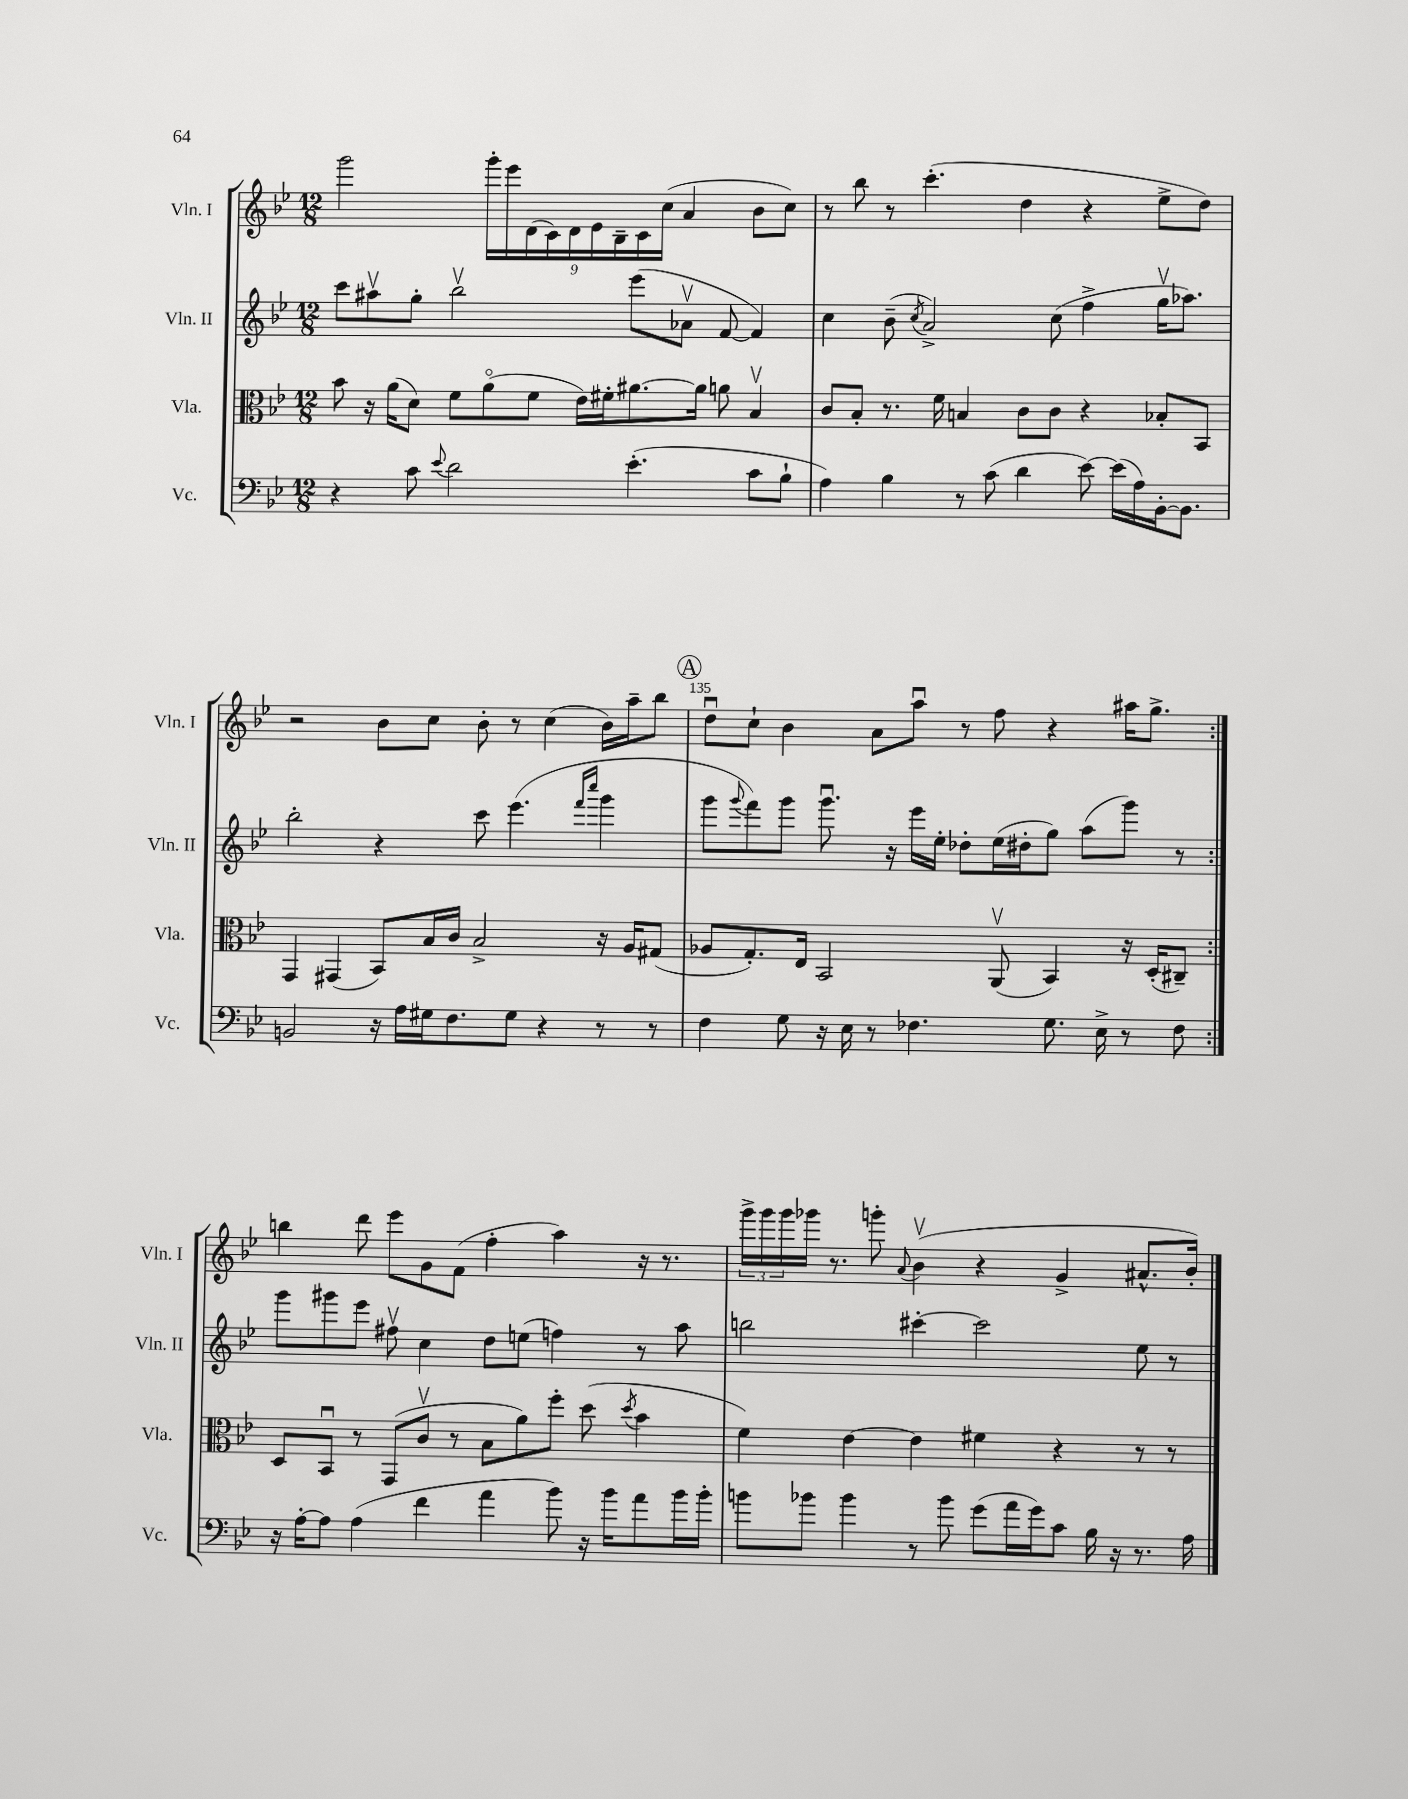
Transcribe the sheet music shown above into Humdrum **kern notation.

**kern	**kern	**kern	**kern
*part4	*part3	*part2	*part1
*staff4	*staff3	*staff2	*staff1
*I"Vc.	*I"Vla.	*I"Vln. II	*I"Vln. I
*I'Vc.	*I'Vla.	*I'Vln. II	*I'Vln. I
*clefF4	*clefC3	*clefG2	*clefG2
*k[b-e-]	*k[b-e-]	*k[b-e-]	*k[b-e-]
*M12/8	*M12/8	*M12/8	*M12/8
=132	=132	=132	=132
4r	8b-\	8ccc\L	2ggg\
.	16r	8aa#Xv\	.
.	(16a\KL	.	.
8c\	8d\J)	8gg'\J	.
8qqe-/	.	.	.
2d\	8f\L	2bb-v\	.
.	(8a\	.	18ggg'\LL
.	.	.	18eee-\
.	.	.	(18d\
.	8f\J	.	.
.	.	.	18c\)
.	.	.	18d\
.	16e-\LL)	.	.
.	.	.	18e-\
.	16f#X'\J	.	.
.	.	.	18B-~\
(4.e-'\	[8.a#X\	(8eee-\L	.
.	.	.	18c\
.	.	.	(18cc\JJ
.	.	8a-Xv\J	4a/
.	16a#\Jk]	.	.
.	8an\	[8f/	.
8c\L	4B-v/	4f/])	8b-\L
8B-`\J	.	.	8cc\J)
=133	=133	=133	=133
4A\)	8c/L	4cc\	8r
.	8B-'/J	.	8bb-\
4B-\	8.r	(8b-~\	8r
.	.	8qcc/	.
.	.	2a^/)	(4.ccc'\
.	16f\	.	.
8r	4Bn/	.	.
(8c\	.	.	.
4d\	8c\L	.	4dd\
.	8c\J	(8cc\	.
[8e-\)	4r	4ff^\	4r
(16e-\LL]	.	.	.
16A\)	.	.	.
[16BB-'\J	8B-X'/L	16ggv\KL	8ee-^\L
8.BB-\J]	.	8.aa-X\J)	.
.	8BB-/J	.	8dd\J)
!!LO:LB:g=z
=134	=134	=134	=134
2BBn/	4GG/	2bb-'\	2r
.	(4GG#X/	.	.
16r	8BB-/L)	4r	8b-\L
16A\LL	.	.	.
16G#X\J	16B-/L	.	8cc\J
8.F\	16c/JJ	.	.
.	2B-^/	8ccc\	8b-'\
8G#\J	.	(4.eee-\	8r
4r	.	.	(4cc\
.	.	16qqfff/LL	.
.	.	16qqcccc/JJ	.
8r	16r	4ggg\	16b-\LL)
.	16A/KL	.	16aa~\J
8r	(8G#X/J	.	8bb-\J
!!LO:REH:place=s1:t=A
=135	=135	=135	=135
4F\	8A-X/L	8ggg\L	8ddu\L
.	.	8qqggg/	.
.	8.G'/)	8fff\)	8cc`\J
8G\	.	8ggg\J	4b-\
.	16E-/Jk	.	.
16r	2BB-/	8.gggu\	.
16E-\	.	.	.
8r	.	.	8a\L
.	.	16r	.
4.F-X\	.	16eee-\LL	8aau\J
.	.	16ee-'\JJ	.
.	.	8dd-X'\L	8r
.	(8AAv/	(16ee-\L	8ff\
.	.	16dd#X'\J	.
8.G\	4BB-/)	8gg\J)	4r
.	.	(8aa\L	.
16E-^\	.	.	.
8r	16r	8ggg\J)	16aa#X\KL
.	(16D'/KL	.	8.gg^\J
8F-\	8C#X~/J)	8r	.
!!LO:LB:g=z
=136:|!	=136:|!	=136:|!	=136:|!
16r	8D/L	8ggg\L	4bbn\
[16A'\KL	.	.	.
8A\J]	8BB-u/J	8ggg#X\	.
(4A\	8r	8eee-\J	8ddd\
.	(8GG/L	8ff#Xv\	8eee-\L
4f\	8cv/J	4cc\	8g\
.	8r	.	(8f\J
4a\	8B-\L	8dd\L	4ff'\
.	8a\)	(8een\J	.
8b-\)	8ff'\J	4ffn\)	4aa\)
16r	(8dd\	.	.
16b-\KL	.	.	.
.	8qdd/	.	.
8a\	4b-\	8r	16r
.	.	.	8.r
16b-\L	.	8aa\	.
16b-'\JJ	.	.	.
=137	=137	=137	=137
8bn\L	4f\)	2bbn\	24ggg^\LL
.	.	.	24ggg\
.	.	.	24ggg\
8b-X\J	.	.	16ggg-X\JJ
.	.	.	8.r
4b-\	[4e-\	.	.
.	.	.	8gggn'\
.	.	.	8qqa/
8r	4e-\]	[4ccc#X'\	(4b-v\
8b-\	.	.	.
(8g\L	4f#X\	2ccc#\]	4r
16a\L	.	.	.
16g\J)	.	.	.
8c\J	4r	.	4g^/
16B-\	.	.	.
16r	.	.	.
8.r	8r	8ee-\	8.a#X^^/L
.	8r	8r	.
16A\	.	.	16b-'/Jk)
==	==	==	==
*-	*-	*-	*-
